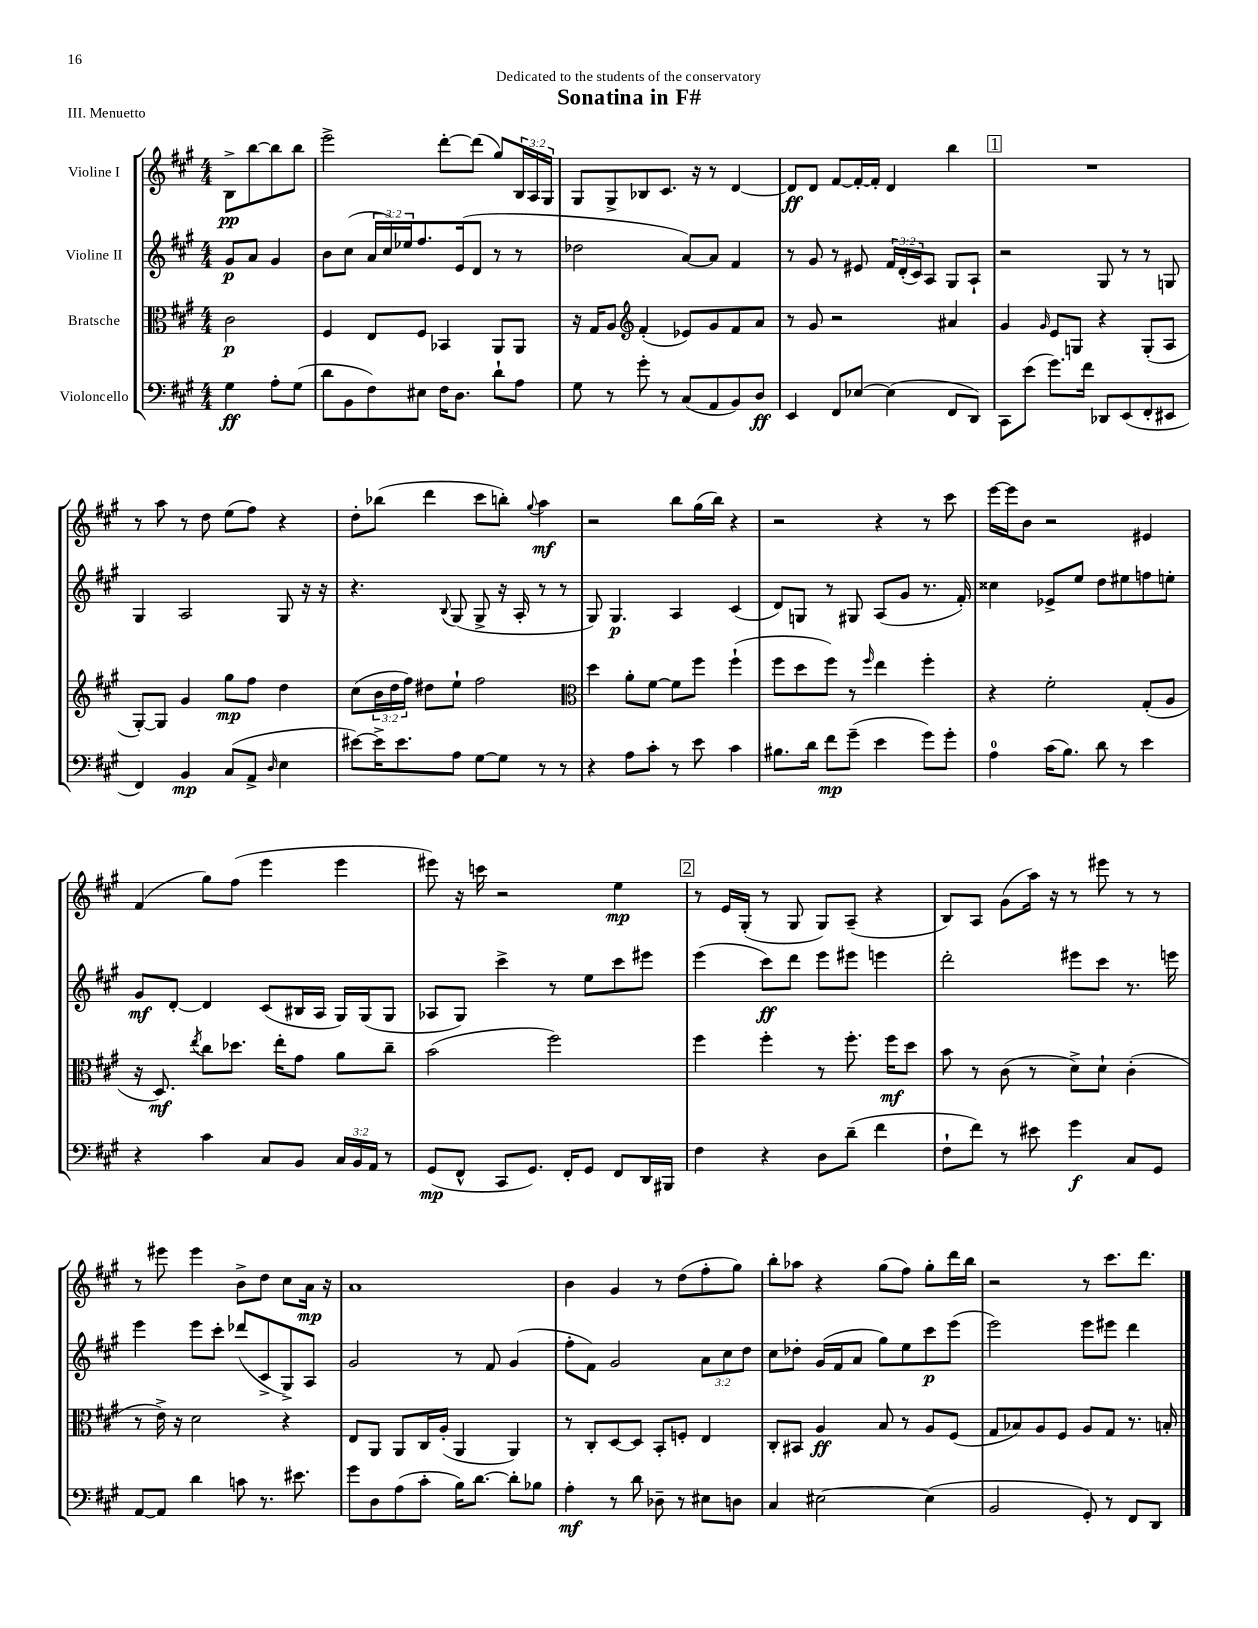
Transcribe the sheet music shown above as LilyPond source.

\header { title = "Sonatina in F#" dedication = "Dedicated to the students of the conservatory" piece = "III. Menuetto" }
<<
\new StaffGroup <<
\new Staff = "s0" \with { instrumentName = "Violine I" } {
    \clef treble \key a \major \numericTimeSignature \time 4/4 \override Staff.TupletNumber.text = #tuplet-number::calc-fraction-text \partial 2
    b8->\pp b''8~ b''8 b''8 |
    e'''2-> d'''8~-. d'''8( gis''8) \tuplet 3/2 { b16 a16 gis16 } |
    gis8 gis8-> bes8 cis'8. r16 r8 d'4~ |
    d'8\ff d'8 fis'8~ fis'16~-. fis'16-. d'4 b''4 |
    \mark \markup { \box "1" } R1 |
    r8 a''8 r8 d''8 e''8( fis''8) r4 |
    d''8-. bes''8( d'''4 cis'''8 b''8-.) \appoggiatura { gis''8 } a''4\mf |
    r2 b''8 gis''16( b''16) r4 |
    r2 r4 r8 cis'''8 |
    e'''16~ e'''16 b'8 r2 eis'4 |
    fis'4( gis''8) fis''8( e'''4 e'''4 |
    eis'''8) r16 c'''16 r2 e''4\mp |
    \mark \markup { \box "2" } r8 e'16 gis16-.( r8 gis8 gis8) a8--( r4 |
    b8) a8 gis'8( a''16) r16 r8 eis'''8 r8 r8 |
    r8 eis'''8 eis'''4 b'8-> d''8 cis''8 a'16\mp r16 |
    a'1 |
    b'4 gis'4 r8 d''8( fis''8-. gis''8) |
    b''8-. aes''8 r4 gis''8( fis''8) gis''8-. d'''16 b''16 |
    r2 r8 cis'''8. d'''8. \bar "|." |
}
\new Staff = "s1" \with { instrumentName = "Violine II" } {
    \clef treble \key a \major \numericTimeSignature \time 4/4 \override Staff.TupletNumber.text = #tuplet-number::calc-fraction-text \partial 2
    gis'8\p a'8 gis'4 |
    b'8 cis''8( \tuplet 3/2 { a'16 cis''16) ees''16 } fis''8. e'16( d'8 r8 r8 |
    des''2 a'8~) a'8 fis'4 |
    r8 gis'8 r8 eis'8 \tuplet 3/2 { fis'16 d'16-.( cis'16) } a8 gis8 a8-! |
    \mark \markup { \box "1" } r2 gis8 r8 r8 g8 |
    gis4 a2 gis8 r16 r16 |
    r4. \appoggiatura { b8 } gis8( gis8-> r16 a16-. r8 r8 |
    gis8) gis4.\p a4 cis'4( |
    d'8) g8 r8 gis8 a8( gis'8 r8. fis'16-.) |
    cisis''4 ees'8-> e''8 d''8 eis''8 f''8 e''8-. |
    gis'8\mf d'8~-. d'4 cis'8( bis16 a16 gis16) gis16( gis8 |
    aes8 gis8) cis'''4-> r8 e''8 cis'''8 eis'''8 |
    \mark \markup { \box "2" } e'''4( cis'''8\ff) d'''8 e'''8 eis'''8 e'''4 |
    d'''2-. eis'''8 cis'''8 r8. e'''16 |
    e'''4 e'''8 cis'''8-. des'''8( cis'8-> gis8->) a8 |
    gis'2 r8 fis'8 gis'4( |
    fis''8-. fis'8) gis'2 \tuplet 3/2 { a'8 cis''8 d''8 } |
    cis''8 des''8-. gis'16( fis'16 a'8 gis''8) e''8 cis'''8\p e'''8( |
    e'''2) e'''8 eis'''8 d'''4 \bar "|." |
}
\new Staff = "s2" \with { instrumentName = "Bratsche" } {
    \clef alto \key a \major \numericTimeSignature \time 4/4 \override Staff.TupletNumber.text = #tuplet-number::calc-fraction-text \partial 2
    cis'2\p |
    fis4 e8 fis8 bes,4 a,8 a,8 |
    r16 gis16 a8 \clef treble fis'4-.( ees'8) gis'8 fis'8 a'8 |
    r8 gis'8 r2 ais'4 |
    \mark \markup { \box "1" } gis'4 \grace { gis'16 } e'8 g8 r4 g8-.( a8 |
    gis8~-.) gis8 gis'4 gis''8\mp fis''8 d''4 |
    cis''8( \tuplet 3/2 { b'16 d''16 fis''16) } dis''8 e''8-! fis''2 |
    \clef alto d''4 a'8-. fis'8~ fis'8 fis''8 fis''4-!( |
    fis''8 d''8 fis''8) r8 \grace { fis''16 } e''4 fis''4-. |
    r4 fis'2-. gis8-.( a8 |
    r16 d8.\mf) \acciaccatura { e''8 } cis''8 des''8. e''16-. gis'8 a'8 cis''8-- |
    b'2( fis''2) |
    \mark \markup { \box "2" } fis''4 fis''4-. r8 fis''8.-. fis''16\mf d''8 |
    b'8 r8 cis'8( r8 d'8->) d'8-! cis'4-.( |
    r8 e'16->) r16 d'2 r4 |
    e8 a,8 a,8 cis16 a16-.( a,4 a,4) |
    r8 cis8-. d8~ d8 b,8-. f8-. e4 |
    cis8-. bis,8 a4\ff b8 r8 a8 fis8( |
    gis8 bes8) a8 fis8 a8 gis8 r8. b16-. \bar "|." |
}
\new Staff = "s3" \with { instrumentName = "Violoncello" } {
    \clef bass \key a \major \numericTimeSignature \time 4/4 \override Staff.TupletNumber.text = #tuplet-number::calc-fraction-text \partial 2
    gis4\ff a8-. gis8( |
    d'8 b,8 fis8) eis8 fis16 d8. d'8-! a8 |
    gis8 r8 gis'8-. r8 cis8( a,8 b,8) d8\ff |
    e,4 fis,8 ees8~ ees4( fis,8 d,8) |
    \mark \markup { \box "1" } cis,8 e'8( gis'8.) fis'16 des,8 e,8( fis,8-. eis,8 |
    fis,4) b,4\mp cis8( a,8-> \grace { d16 } e4 |
    eis'8~) eis'16-> eis'8. a8 gis8~ gis8 r8 r8 |
    r4 a8 cis'8-. r8 e'8 cis'4 |
    bis8. d'16 fis'8\mp gis'8--( e'4 gis'8) gis'8-. |
    a4-0 cis'16( b8.) d'8 r8 e'4 |
    r4 cis'4 cis8 b,8 \tuplet 3/2 { cis16 b,16 a,16 } r8 |
    gis,8\mp( fis,8-^ cis,8 gis,8.) fis,16-. gis,8 fis,8 d,16 bis,,16 |
    \mark \markup { \box "2" } fis4 r4 d8 d'8--( fis'4 |
    fis8-! fis'8) r8 eis'8 gis'4\f cis8 gis,8 |
    a,8~ a,8 d'4 c'8 r8. eis'8. |
    gis'8 d8 a8( cis'8-. b16) d'8.~ d'8-. bes8 |
    a4-.\mf r8 d'8 des8-- r8 eis8 d8 |
    cis4 eis2~ eis4( |
    b,2 gis,8-.) r8 fis,8 d,8 \bar "|." |
}
>>
>>
\layout { \context { \Score \remove "Bar_number_engraver" } }
